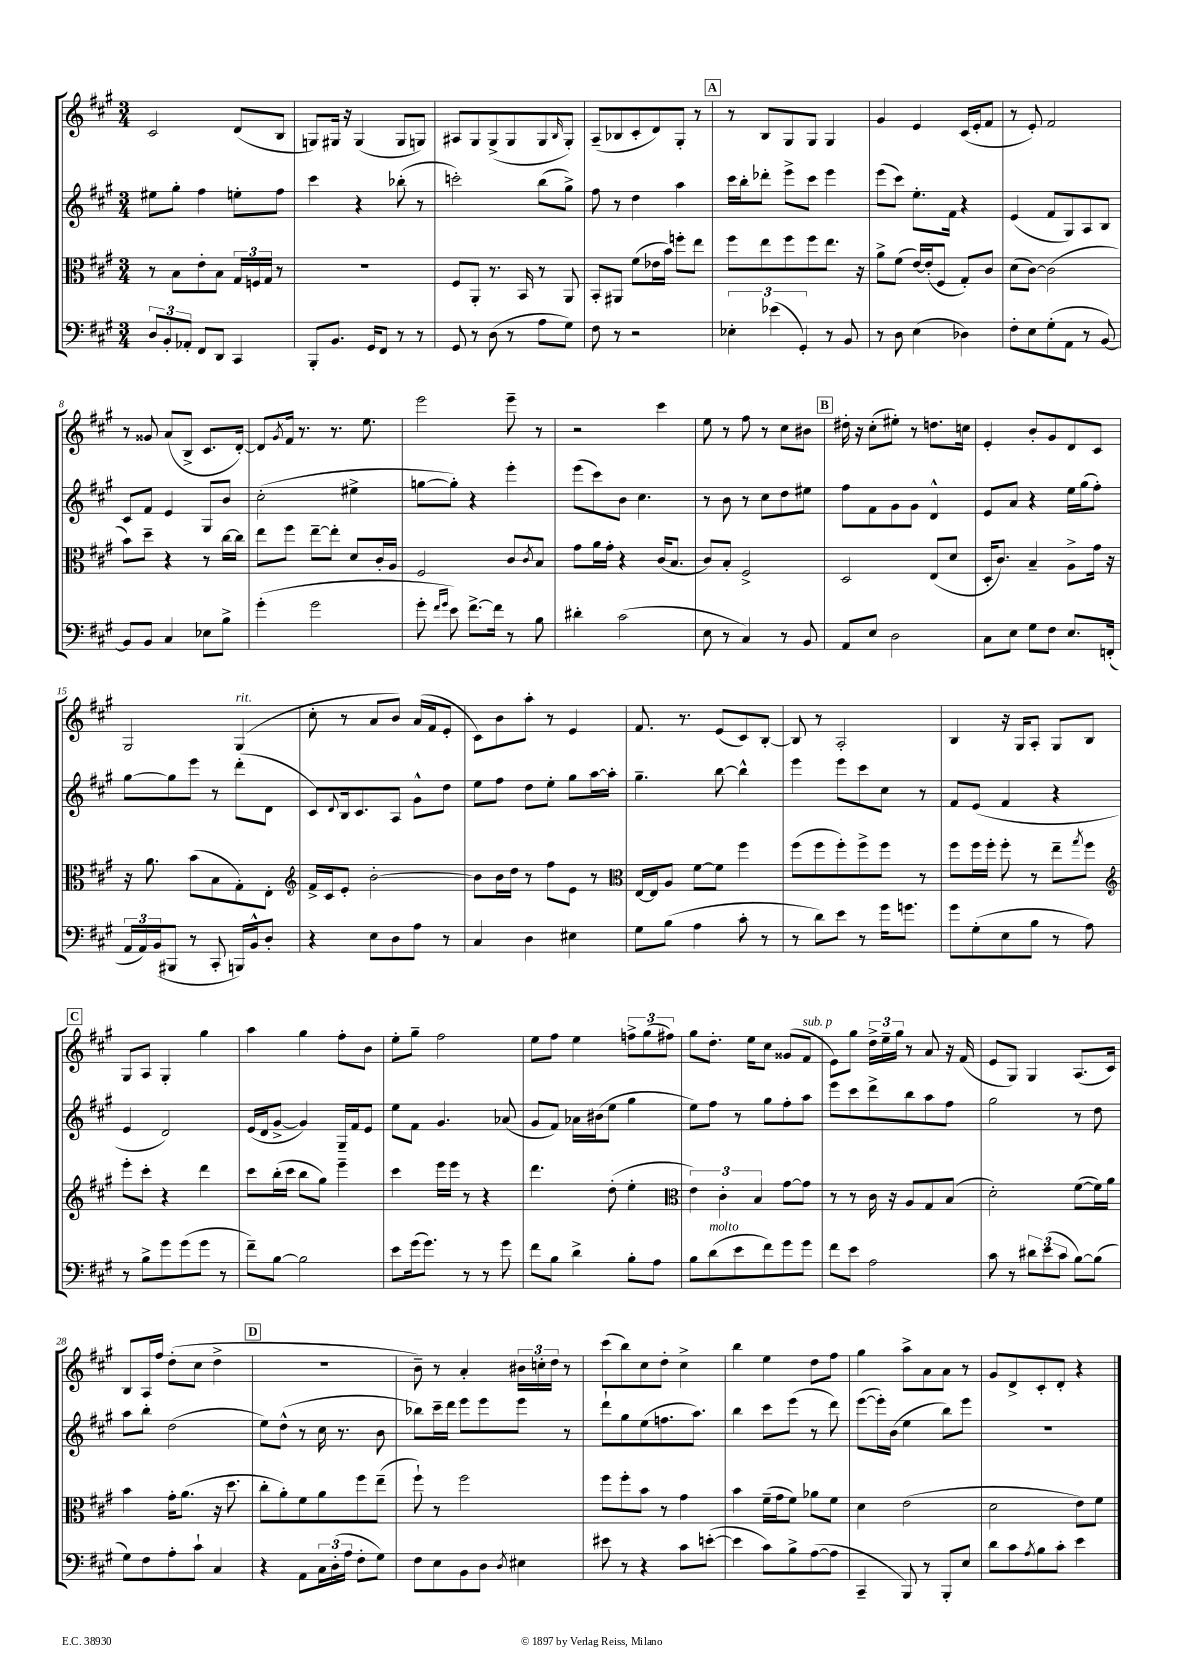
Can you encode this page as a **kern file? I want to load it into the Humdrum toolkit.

**kern	**kern	**kern	**kern
*staff4	*staff3	*staff2	*staff1
*clefF4	*clefC3	*clefG2	*clefG2
*k[f#c#g#]	*k[f#c#g#]	*k[f#c#g#]	*k[f#c#g#]
*M3/4	*M3/4	*M3/4	*M3/4
12D/L	8r	8ee#\L	2c#/
12BB'/	.	.	.
.	8B\L	8gg#'\J	.
12AA-'/J	.	.	.
8FF#/L	8e'\	4ff#\	.
8DD/J	8B\J	.	.
4CC#/	24G#/LL	8ee'\L	(8d/L
.	24F/	.	.
.	24G#/JJ	.	.
.	8r	8ff#\J	8B/J
=	=	=	=
8BBB'/L	2.r	4ccc#\	8G/L)
8.BB/J	.	.	16G#/Jk
.	.	.	16r
.	.	4r	(4G#/
16GG#/LK	.	.	.
8FF#/J	.	.	.
8r	.	(8bb-'\	8G#/L
8r	.	8r	8G/J)
=	=	=	=
8GG#/	8F#/L	2ccc'\)	8A#/L
8r	8AA'/J	.	8G#/
(8D\	8.r	.	(8G#^/
8r	.	.	8G#/
.	16BB/	.	.
8A\L	8r	(8bb\L	8G#/
.	.	.	16qqB/
8G#\J)	8AA/	8gg#^\J)	8G#'/J)
=	=	=	=
8F#\	8BB'/L	8ff#\	(8A~/L
8r	8AA#/J	8r	8B-/
2r	(8f#\L	4dd\	8c#'/
.	16e-\L	.	8d/)
.	16b\JJ)	.	.
.	8ff'\L	4aa\	8G#'/J
.	8ee\J	.	8r
=	=	=	=
6E-'\	8ff#\L	16ccc#\LL	8r
.	.	16bb'\J	.
.	8ee\	8ddd-'\J	8B/L
(6e-\	.	.	.
.	8ff#\	8eee^\L	8G#/
6GG#'/)	.	.	.
.	8ff#\	8ccc#\J	8G#/J
8r	8.ee\J	4eee\	4G#/
8BB/	.	.	.
.	16r	.	.
=	=	=	=
8r	8a^\L	(8eee\L	4g#/
8D\	(8f#\J	8ccc#\J)	.
(4E\	[16e/LL)	8.ee'\L	4e/
.	(16e'/]J	.	.
.	8F#/J	.	.
.	.	16f#\Jk	.
4D-\)	8G#'/L)	4r	(16c#/LL
.	.	.	16e'/J
.	8c#/J	.	8f#/J
=	=	=	=
8F#'\L	(8d\L	(4e/	8r
8E\	[8c#\J)	.	8e'/)
(8G#'\	(2c#\]	8f#/L	2f#/
8AA\J	.	8G#/)	.
8r	.	8A/	.
[8BB/)	.	8B/J	.
=	=	=	=
8BB/]L	8b\L)	8c#/L	8r
8BB/J	8dd~\J	8f#/J	8g##/
4C#/	4r	4e/	(8a/L
.	.	.	8B^/J
8E-\L	8r	8G#/L	8.c#/L
8B^\J	[16cc#\LL	8b/J	.
.	16cc#\]JJ	.	[16d'/Jk)
=	=	=	=
(4g#'\	8ee\L	(2cc#'\	8d/]L
.	.	.	8qg#/
.	8ff#\J	.	16f#/Jk
.	.	.	8.r
2g#\	[8ee~\L	.	.
.	8ee'\]J	.	8.r
.	8d/L	4ee#^\	.
.	.	.	8.ee\
.	16c#'/L	.	.
.	16A/JJ	.	.
=	=	=	=
8g#'\	2F#/	[8gg\L	2eee\
16qqf#/LL	.	.	.
16qqg#/JJ	.	.	.
8e\)	.	8gg'\]J)	.
[8.f#^\L	.	4r	.
16f#\]Jk	.	.	.
8r	8c#/L	4eee'\	8eee~\
.	8qc#/	.	.
8B\	8B/J	.	8r
=	=	=	=
4d#'\	8g#\L	(8eee\L	2r
.	16a\L	8ccc#\)	.
.	16g#'\JJ	.	.
(2c#\	4r	8b\J	.
.	.	4.cc#\	.
.	(16c#/LK	.	4ccc#\
.	8.B/J	.	.
=	=	=	=
8E\	8c#/L)	8r	8ee\
8r	8B'/J	8b\	8r
4C#/)	2F#^/	8r	8ff#\
.	.	8cc#\L	8r
8r	.	8dd\	8cc#\L
8BB/	.	8ee#\J	8b#\J
=	=	=	=
8AA/L	2D/	8ff#\L	16dd#'\
.	.	.	16r
8E/J	.	8f#\	(8cc#'\L
2D\	.	8g#\	8ee#'\J)
.	.	8g#\J	8r
.	(8E/L	4d^^/	8.dd\L
.	8d/J	.	.
.	.	.	16cc\Jk
=	=	=	=
8C#\L	16D'/LK	8e/L	4e'/
.	8.c#/J)	.	.
8E\J	.	8a/J	.
8G#\L	4B~/	4r	8b'/L
8F#\J	.	.	8g#/
8.E/L	8A^\L	16ee\LL	8d/
.	.	(16gg#\J	.
.	16g#\Jk	8ff#'\J)	8c#/J
(16FF'/Jk	16r	.	.
=	=	=	=
24AA/LL	16r	[8gg#\L	2G#/
24AA/)	.	.	.
.	8.a\	.	.
(24BB/J	.	.	.
8BBB#/J	.	8gg#\]	.
8r	(8b\L	8eee\J	.
8CC#'/	8B\	8r	.
16BBB/LL)	8G#'\)	(8ddd'\L	(4G#/
16BB^^/J	.	.	.
8D'/J	8E'\J	8d\J	.
=	=	=	=
*	*clefG2	*	*
4r	16f#^/LL	8c#/L)	8cc#'\
.	16c#/J	.	.
.	.	8qqd/	.
.	8e'/J	16B/k	8r
.	.	8.c#/	.
8E\L	[2b'\	.	8a/L
8D\	.	8A/J	8b/J)
8A\J	.	8g#^^\L	(16a/LL
.	.	.	16f#/J
8r	.	8dd\J	8e'/J
=	=	=	=
4C#/	8b\]L	8ee\L	8c#\L)
.	16b\L	8ff#\J	8b\
.	16dd\JJ	.	.
4D\	8r	8dd\L	8aa'\J
.	8ff#\L	8ee'\J	8r
4E#\	8e\J	8gg#\L	4e/
.	8r	[16aa\L	.
.	.	16aa'\]JJ	.
=	=	=	=
*	*clefC3	*	*
8G#\L	[16E/LL	4.gg#~\	8.f#/
.	16E/]J	.	.
(8B\J	8A/J	.	.
.	.	.	8.r
4A\	[8f#\L	.	.
.	8f#\]J	[8bb\	(8e/L
8c#'\	4ff#\	4bb^^\]	8c#/)
8r	.	.	[8B'/J
=	=	=	=
8r	(8ff#\L	4eee\	8B/]
8d\L)	8ff#\	.	8r
8e\J	8ff#'\)	8eee\L	2A'/
8r	8ff#^\	8ccc#\	.
16g#\LK	8ff#\J	8cc#\J	.
8.g\J	.	.	.
.	8r	8r	.
=	=	=	=
8g#\L	8ff#\L	8f#/L	4B/
(8G#'\	16ff#\L	(8e/J	.
.	16ff#'\JJ	.	.
8E\	8ff#'\	4f#/	16r
.	.	.	16G#/LK
8B\J	8r	.	8A'/J
8r	8ee~\L	4r	8G#/L
.	8qgg#/	.	.
8A\)	8ff#\J	.	8B/J
=	=	=	=
*	*clefG2	*	*
8r	8eee'\L	4e/	8G#/L
8B^\L	8ccc#'\J	.	8A/J
8g#\	4r	2d/)	4G#'/
(8g#\	.	.	.
8g#\J	4ddd\	.	4gg#\
8r	.	.	.
=	=	=	=
8f#~\L)	8ccc#\L	(16e/LL	4aa\
.	.	16d/J	.
[8B\J	(16bb'\L	[8g#^/J	.
.	16ccc#\JJ	.	.
2B\]	8bb\L	4g#/])	4gg#\
.	8gg#\J)	.	.
.	4eee~\	16G#~/LL	8ff#'\L
.	.	16f#/J	.
.	.	8e/J	8b\J
=	=	=	=
8e\L	4ccc#\	8ee\L	8ee'\L
(16g#\k	.	8f#\J	8gg#~\J
8.g#\J)	.	.	.
.	16eee\LL	4.g#/	2ff#\
.	16eee\JJ	.	.
8r	8r	.	.
8r	4r	.	.
8g#\	.	(8a-/	.
=	=	=	=
8f#\L	4.ddd\	8g#/L	8ee\L
8B\J	.	8f#/J)	8ff#\J
4d^\	.	16a-\LL	4ee\
.	.	(16b#\J	.
.	(8dd'\	8ee\J	.
8B'\L	4ee'\	4gg#\	12ff^\L
.	.	.	(12gg#\
8A\J	.	.	.
.	.	.	12ff#\J)
=	=	=	=
*	*clefC3	*	*
8B\L	6e\)	8ee\L)	8gg#\L
(8d\	.	8ff#\J	8.dd'\J
.	6c#'\	.	.
8e\	.	8r	.
.	.	.	16ee\LK
.	6B/	.	.
8f#\)	.	8gg#\L	8cc#\J
8g#\	[8g#\L	8ff#'\	(8g##/L
8g#\J	8g#\]J	8aa\J	8f#/J
=	=	=	=
8f#\L	8r	8eee\L	8e\L)
8e\J	8r	8ccc#\	8gg#\J
2A\	16c#\	8ddd^\	24dd^\LL
.	.	.	24ee~\
.	16r	.	.
.	.	.	24gg#\JJ
.	8A/L	8bb\	8r
.	8G#/	8aa\	8a/
.	(8B/J	8ff#\J	16r
.	.	.	(16f#/
=	=	=	=
8c#\	2d'\)	2gg#\	8e/L
8r	.	.	8G#/J)
12d#\L	.	.	4G#/
(12e\	.	.	.
12c#\J	.	.	.
[8B\L)	([8f#\L	8r	(8.A/L
(8B\]J	16f#\]L)	8dd\	.
.	16a\JJ	.	16c#/Jk)
=	=	=	=
8G#\L)	4b\	8aa\L	8B/L
8F#\	.	8bb'\J	16A/L
.	.	.	16ff#/JJ
8A'\	16g#'\LK	(2dd\	(8dd'\L
.	(8.a\J	.	.
8c#`\J	.	.	8cc#\J
4C#/	16r	.	4dd^\
.	8.dd\	.	.
=	=	=	=
4r	8cc#'\L	8ee\L)	2.r
.	8a'\)	(8dd^^\J	.
8AA\L	8f#\	8r	.
24C#\L	8a\	16cc#\	.
(24D'\	.	.	.
.	.	8.r	.
24A\JJ	.	.	.
8F#'\L	8ff#\	.	.
8G#\J)	(8ee~\J	8b\	.
=	=	=	=
8F#\L	8ff#`\)	8bb-\L)	8b~\)
8E\	8r	16ccc#~\L	8r
.	.	16ddd\JJ	.
8BB\	2ff#\	8eee\L	4a'/
8D\J	.	8eee\	.
8qD/	.	.	.
4E#\	.	8eee\J	24b#\LL
.	.	.	24cc'\
.	.	.	24dd\JJ
.	.	8r	8r
=	=	=	=
8e#\	8ff#\L	8ddd`\L	(8ccc#\L
8r	8ff#'\	8gg#\	8bb\)
4r	8b\J	(8ee\	8cc#\
.	8r	8.ff\	8dd'\J
8c#\L	4g#\	.	4cc#^\
.	.	8.aa\J)	.
([8e'\J	.	.	.
=	=	=	=
4e\]	4b\	4bb\	4bb\
8c#\L)	(16f#~\LL	8ccc#\L	4ee\
.	16g#\J	.	.
8B^\	8f#\J)	(8eee\J	.
([8A\	8a-\L	8r	8dd\L
8A\]J	8f#\J	8ddd\)	8ff#\J
=	=	=	=
4CC#~/	4d\	([8eee\L	4gg#\
.	.	16eee'\]L)	.
.	.	(16b\JJ	.
8BBB/)	(2e\	4ee\	8aa^\L
8r	.	.	8a\
8BBB'/L	.	8bb\L)	8a\J
8E/J	.	8eee\J	8r
=	=	=	=
8d\L	2d\	2.r	8g#/L
8c#\	.	.	8d^/
8qA/	.	.	.
8B\	.	.	8c#'/
8c#'\J	.	.	8d'/J
4e\	8e\L)	.	4r
.	8f#\J	.	.
==	==	==	==
*-	*-	*-	*-
